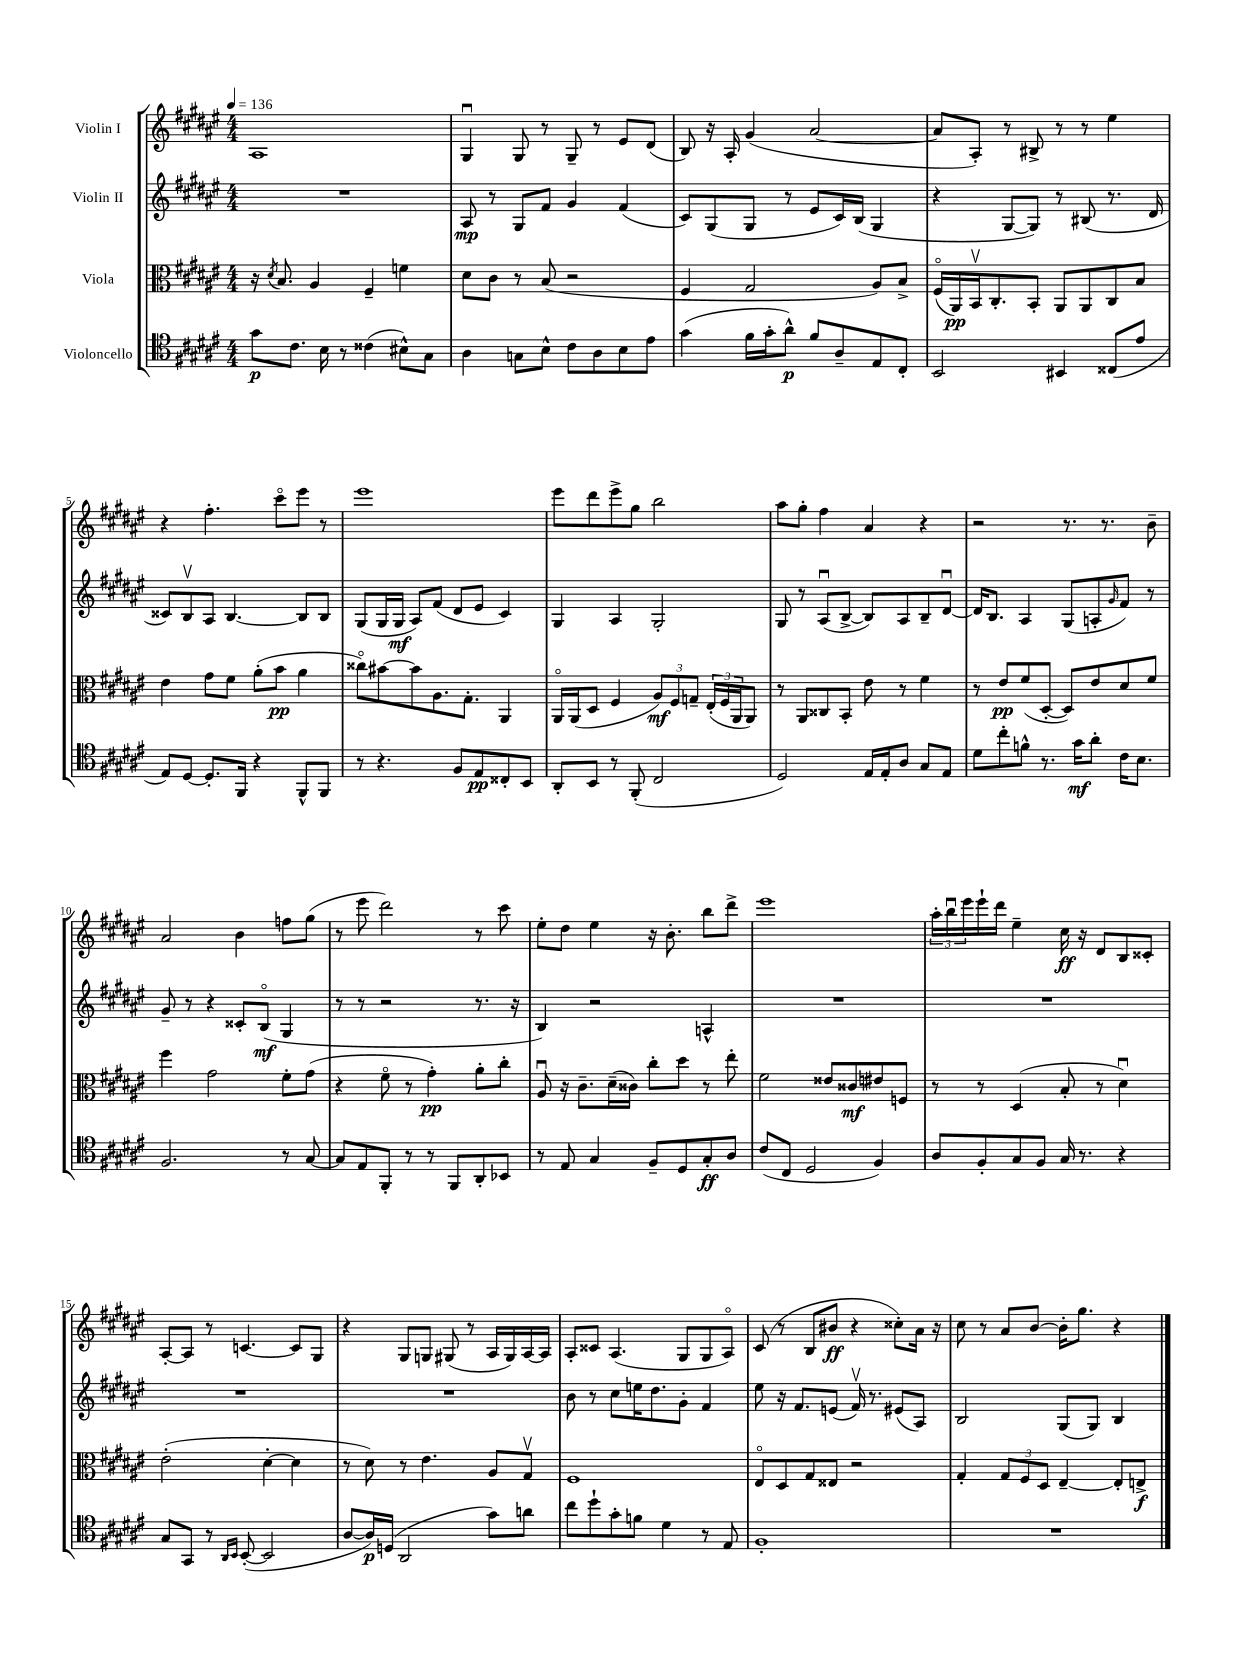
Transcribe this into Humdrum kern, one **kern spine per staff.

**kern	**kern	**kern	**kern
*staff4	*staff3	*staff2	*staff1
*clefC4	*clefC3	*clefG2	*clefG2
*k[f#c#g#d#a#e#]	*k[f#c#g#d#a#e#]	*k[f#c#g#d#a#e#]	*k[f#c#g#d#a#e#]
*M4/4	*M4/4	*M4/4	*M4/4
*MM136	*MM136	*MM136	*MM136
8g#	16r	1r	1A#
.	8qd#	.	.
.	8.B	.	.
8.c#	.	.	.
.	4A#	.	.
16B	.	.	.
8r	.	.	.
(4c##	4F#~	.	.
8B#^^)	4f	.	.
8G#	.	.	.
=	=	=	=
4A#	8d#	8A#	4G#u
.	8c#	8r	.
8G	8r	8G#	8G#
8B^^	(8B	8f#	8r
8c#	2r	4g#	8G#~
8A#	.	.	8r
8B	.	(4f#	8e#
8e#	.	.	(8d#
=	=	=	=
(4g#	4F#	8c#)	8B)
.	.	(8G#	16r
.	.	.	16A#'
16f#	2G#	8G#	(4g#
16g#'	.	.	.
8a#^^)	.	8r	.
8f#	.	8e#	[2a#
8A#~	.	16c#)	.
.	.	(16B	.
8E#	8A#)	4G#	.
8C#'	8B^	.	.
=	=	=	=
2BB	(16F#o	4r	8a#]
.	16AA#)	.	.
.	16BBv	.	8A#')
.	8.C#'	.	.
.	.	[8G#	8r
.	8BB'	8G#])	8B#^
4BB#	8AA#	8r	8r
.	8AA#	(8B#	8r
(8C##	8C#	8.r	4ee#
8e#	8B	.	.
.	.	16d#	.
=	=	=	=
8E#)	4e#	8c##)	4r
[8D#	.	8Bv	.
8.D#']	8g#	8A#	4.ff#'
.	8f#	[4.B	.
16FF#	.	.	.
4r	(8a#'	.	.
.	8b	.	8ccc#o
8FF#^^	4a#	8B]	8eee#
8FF#	.	8B	8r
=	=	=	=
8r	8cc##o)	(8G#	1eee#
4.r	[8b#	16G#	.
.	.	16G#	.
.	8b#]	8A#)	.
.	8.A#	(8f#	.
8F#	.	8d#	.
.	8.G#'	.	.
8E#	.	8e#	.
8C##'	4AA#	4c#)	.
8BB	.	.	.
=	=	=	=
8AA#'	16AA#o	4G#	8eee#
.	(16AA#	.	.
8BB	8D#	.	8ddd#
8r	4F#	4A#	8eee#^
(8FF#'	.	.	8gg#
2C#	12A#)	2G#'	2bb
.	12F#	.	.
.	12G~	.	.
.	(24E#'	.	.
.	24F#	.	.
.	24AA#	.	.
.	8AA#)	.	.
=	=	=	=
2D#)	8r	8G#	8aa#
.	8AA#	8r	8gg#'
.	8C##	(8A#u	4ff#
.	8BB'	[8B^	.
16E#	8e#	8B])	4a#
16E#'	.	.	.
8A#	8r	8A#	.
8G#	4f#	8B~	4r
8E#	.	[8d#u	.
=	=	=	=
8d#	8r	16d#]	2r
.	.	8.B	.
8cc#'	8e#	.	.
8f^^	(8f#	4A#	.
8.r	[8D#'	.	.
.	8D#])	(8G#	8.r
16g#	.	.	.
8a#'	8e#	8A'	.
.	.	.	8.r
.	.	16qqg#	.
16c#	8d#	8f#)	.
8.B	.	.	.
.	8f#	8r	8b~
=	=	=	=
2.F#	4ff#	8g#~	2a#
.	.	8r	.
.	2g#	4r	.
.	.	8c##'	4b
.	.	(8Bo	.
8r	8f#'	4G#	8ff
[8G#	(8g#	.	(8gg#
=	=	=	=
8G#]	4r	8r	8r
8E#	.	8r	8eee#
8FF#'	8f#o	2r	2ddd#)
8r	8r	.	.
8r	4g#')	.	.
8FF#	.	.	.
8AA#'	8a#'	8.r	8r
8BB-	8cc#'	.	8ccc#
.	.	16r	.
=	=	=	=
8r	8A#u	4B)	8ee#'
8E#	16r	.	8dd#
.	8.c#~	.	.
4G#	.	2r	4ee#
.	(16d#~	.	.
.	16c##)	.	.
8F#~	8cc#'	.	16r
.	.	.	8.b'
8D#	8dd#	.	.
8G#'	8r	4A^^	8bb
8A#	8ee#'	.	8ddd#^
=	=	=	=
(8c#	2f#	1r	1eee#
8C#	.	.	.
2D#	.	.	.
.	8e##	.	.
.	8c##	.	.
4F#)	8e#	.	.
.	8F	.	.
=	=	=	=
8A#	8r	1r	24aa#'
.	.	.	24bbu
.	.	.	24eee#
8F#'	8r	.	16eee#`
.	.	.	16ddd#
8G#	(4D#	.	4ee#~
8F#	.	.	.
16G#	8B'	.	16cc#
8.r	.	.	16r
.	8r	.	8d#
4r	4d#u)	.	8B
.	.	.	8c##'
=	=	=	=
8G#	(2e#'	1r	[8A#'
8GG#	.	.	8A#]
8r	.	.	8r
16qqAA#	.	.	.
16qqBB	.	.	.
([8BB'	.	.	[4.c
2BB]	[4d#'	.	.
.	4d#]	.	8c]
.	.	.	8G#
=	=	=	=
[8A#	8r	1r	4r
16A#])	8d#)	.	.
(16D	.	.	.
2AA#	8r	.	8G#
.	4.e#	.	8G
.	.	.	(8G#
.	.	.	8r
8g#)	8A#	.	16A#
.	.	.	16G#)
8a	8G#v	.	[16A#
.	.	.	16A#]
=	=	=	=
8cc#	1F#	8b	8A#'
8dd#`	.	8r	8c##
8g#'	.	8cc#	(4.A#
8f	.	16ee	.
.	.	8.dd#	.
4d#	.	.	.
.	.	8g#'	8G#
8r	.	4f#	8G#
8E#	.	.	8A#o)
=	=	=	=
1F#'	8E#o	8ee#	(8c#
.	8D#	16r	8r
.	.	8.f#	.
.	8G#	.	8B
.	8E##	(8e	8b#
.	2r	16f#v)	4r
.	.	8.r	.
.	.	(8e#	8cc##')
.	.	8A#)	16a#
.	.	.	16r
=	=	=	=
1r	4G#'	2B	8cc#
.	.	.	8r
.	12G#	.	8a#
.	12F#	.	.
.	.	.	[8b
.	12D#	.	.
.	[4E#~	(8G#	16b']
.	.	.	8.gg#
.	.	8G#)	.
.	8E#']	4B	4r
.	8E^	.	.
==	==	==	==
*-	*-	*-	*-
